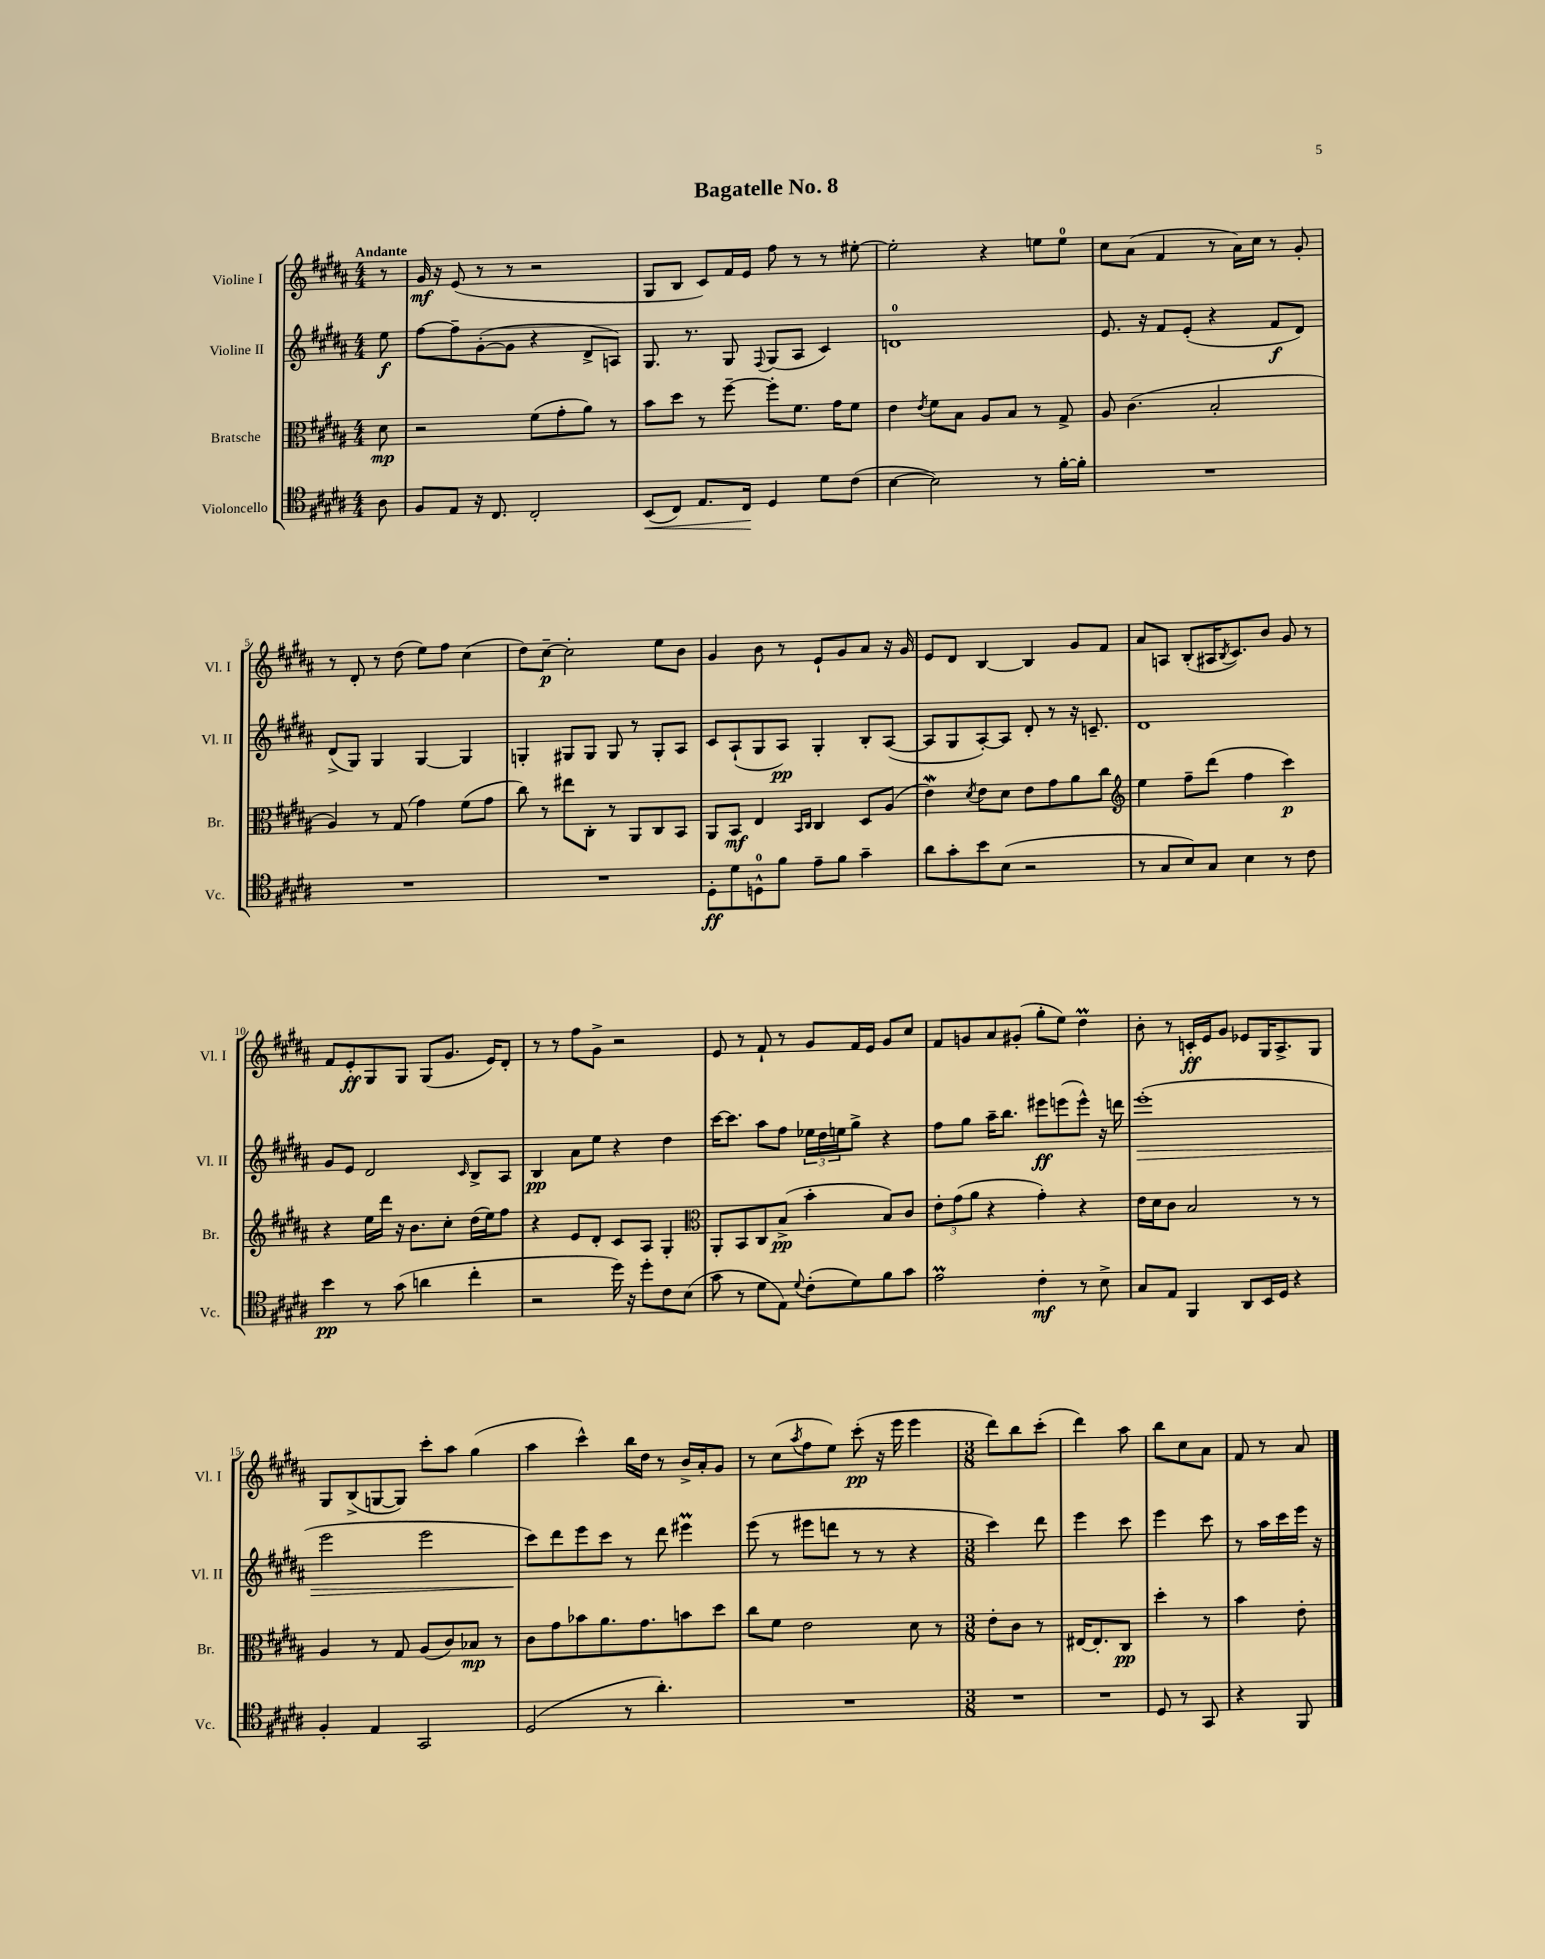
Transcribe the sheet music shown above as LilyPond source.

\header { title = "Bagatelle No. 8" }
<<
\new StaffGroup <<
\new Staff = "s0" \with { instrumentName = "Violine I" shortInstrumentName = "Vl. I" } {
    \clef treble \key b \major \numericTimeSignature \time 4/4 \partial 8 \tempo "Andante"
    r8 |
    gis'16\mf r16 e'8( r8 r8 r2 |
    gis8 b8 cis'8) fis'16 e'16 fis''8 r8 r8 eis''8~-. |
    eis''2-. r4 e''8 e''8-0 |
    cis''8 ais'8( fis'4 r8 ais'16) cis''16 r8 gis'8-. |
    r8 dis'8-. r8 dis''8( e''8) fis''8 cis''4( |
    dis''8) cis''8~--\p cis''2-. e''8 b'8 |
    gis'4 b'8 r8 e'8-! gis'8 ais'8 r16 gis'16 |
    e'8 dis'8 b4~ b4 gis'8 fis'8 |
    ais'8 a8 b8-.( ais16 \acciaccatura { b8 } cis'8.) b'8 gis'8 r8 |
    fis'8 e'8-.\ff gis8 gis8 gis8( gis'8. e'16) dis'8-. |
    r8 r8 fis''8 gis'8-> r2 |
    e'8 r8 fis'8-! r8 gis'8 fis'16 e'16 gis'8 cis''8 |
    fis'8 g'8 ais'8 gis'8-.( gis''8-. e''8) dis''4\prall |
    b'8-. r8 c'16-.\ff e'16 gis'8 ees'8 gis16 ais8.-> gis8 |
    gis8 b8->( g8~ g8) cis'''8-. ais''8 gis''4( |
    ais''4 cis'''4-^) b''16 dis''16 r8 b'16-> ais'16-. gis'8 |
    r8 cis''8( \acciaccatura { ais''8 } fis''8 e''8) cis'''8-.\pp( r16 e'''16 e'''4 |
    \numericTimeSignature \time 3/8 dis'''8) b''8 cis'''8-.( |
    dis'''4) ais''8 |
    b''8 cis''8 ais'8 |
    fis'8 r8 ais'8 \bar "|." |
}
\new Staff = "s1" \with { instrumentName = "Violine II" shortInstrumentName = "Vl. II" } {
    \clef treble \key b \major \numericTimeSignature \time 4/4 \partial 8
    e''8\f |
    fis''8~ fis''8-- gis'8~-.( gis'8 r4 dis'8-> a8) |
    gis8. r8. gis8 \appoggiatura { fis8 } gis8( ais8 cis'4) |
    d'1-0 |
    e'8. r16 fis'8 e'8-.( r4 fis'8\f dis'8) |
    dis'8->( gis8) gis4 gis4~ gis4 |
    g4-. gis8 gis8 gis8 r8 gis8-. ais8 |
    cis'8 ais8-!( gis8 ais8\pp) gis4-. b8-. ais8~( |
    ais8 gis8 ais8~-.) ais8 dis'8-. r8 r16 c'8.-- |
    dis'1 |
    gis'8 e'8 dis'2 \grace { cis'16 } b8-> ais8 |
    b4\pp ais'8 e''8 r4 dis''4 |
    cis'''16~ cis'''8. ais''8 fis''8 \tuplet 3/2 { ees''16 dis''16 e''16 } gis''8-> r4 |
    fis''8 gis''8 ais''16-- b''8. eis'''8\ff e'''8( e'''8-^) r16 d'''16 |
    e'''1-.\>( |
    e'''2 e'''2 |
    cis'''8\!) dis'''8 e'''8 cis'''8 r8 dis'''8 eis'''4\prall |
    e'''8( r8 eis'''8 d'''8 r8 r8 r4 |
    \numericTimeSignature \time 3/8 cis'''4) dis'''8 |
    e'''4 cis'''8 |
    e'''4 cis'''8 |
    r8 ais''16 cis'''16 e'''16 r16 \bar "|." |
}
\new Staff = "s2" \with { instrumentName = "Bratsche" shortInstrumentName = "Br." } {
    \clef alto \key b \major \numericTimeSignature \time 4/4 \partial 8
    dis'8\mp |
    r2 fis'8( gis'8-. ais'8) r8 |
    b'8 dis''8 r8 fis''8~-- fis''8-. fis'8. gis'16 fis'8 |
    e'4 \acciaccatura { e'8 } fis'8 b8 ais8 b8 r8 gis8-> |
    ais8 cis'4.( b2-. |
    ais4) r8 gis8( gis'4) fis'8( gis'8 |
    cis''8) r8 eis''8 cis8-. r8 ais,8 cis8 b,8 |
    ais,8 b,8\mf e4 \grace { b,16 cis16 } cis4 dis8 ais8( |
    e'4\mordent) \acciaccatura { dis'8 } e'8 dis'8 e'8 gis'8 ais'8 cis''8 |
    \clef treble e''4 fis''8-- dis'''8( fis''4 cis'''4\p) |
    r4 e''16 dis'''16 r16 b'8. cis''8-. dis''16( e''16) fis''8 |
    r4 e'8 dis'8-. cis'8 ais8 gis4-. |
    \clef alto ais,8-. b,8 cis8 b8->\pp( b'4-. b8) cis'8 |
    \tuplet 3/2 { e'8-. gis'8( ais'8 } r4 gis'4-.) r4 |
    e'16 dis'16 cis'8 b2 r8 r8 |
    ais4 r8 gis8 ais8( cis'8) bes8\mp r8 |
    cis'8 gis'8 bes'8 ais'8. gis'8. b'8 dis''8 |
    cis''8 fis'8 e'2 dis'8 r8 |
    \numericTimeSignature \time 3/8 e'8-. cis'8 r8 |
    eis16~ eis8.-. cis8\pp |
    dis''4-. r8 |
    b'4 e'8-. \bar "|." |
}
\new Staff = "s3" \with { instrumentName = "Violoncello" shortInstrumentName = "Vc." } {
    \clef tenor \key b \major \numericTimeSignature \time 4/4 \partial 8
    ais8 |
    fis8 e8 r16 cis8. cis2-. |
    b,8\<( cis8) e8. cis16\! dis4 dis'8 cis'8( |
    b4~ b2) r8 fis'16~-. fis'16-. |
    R1 |
    R1 |
    R1 |
    dis8-.\ff dis'8 d8-0-^ fis'8 e'8-- fis'8 gis'4-- |
    ais'8 gis'8-. b'8 b8( r2 |
    r8 gis8 b8) gis8 b4 r8 cis'8 |
    b'4\pp r8 gis'8( a'4 cis''4-. |
    r2 dis''16) r16 dis''8-. cis'8 b8( |
    gis'8 r8 dis'8 e8) \appoggiatura { dis'8 } cis'8-.( dis'8) fis'8 gis'8 |
    e'2\prall cis'4-.\mf r8 b8-> |
    gis8 e8 fis,4 ais,8 b,16 dis16 r4 |
    fis4-. e4 gis,2 |
    dis2( r8 ais'4.-.) |
    R1 |
    \numericTimeSignature \time 3/8 R4. |
    R4. |
    dis8 r8 gis,8 |
    r4 fis,8 \bar "|." |
}
>>
>>
